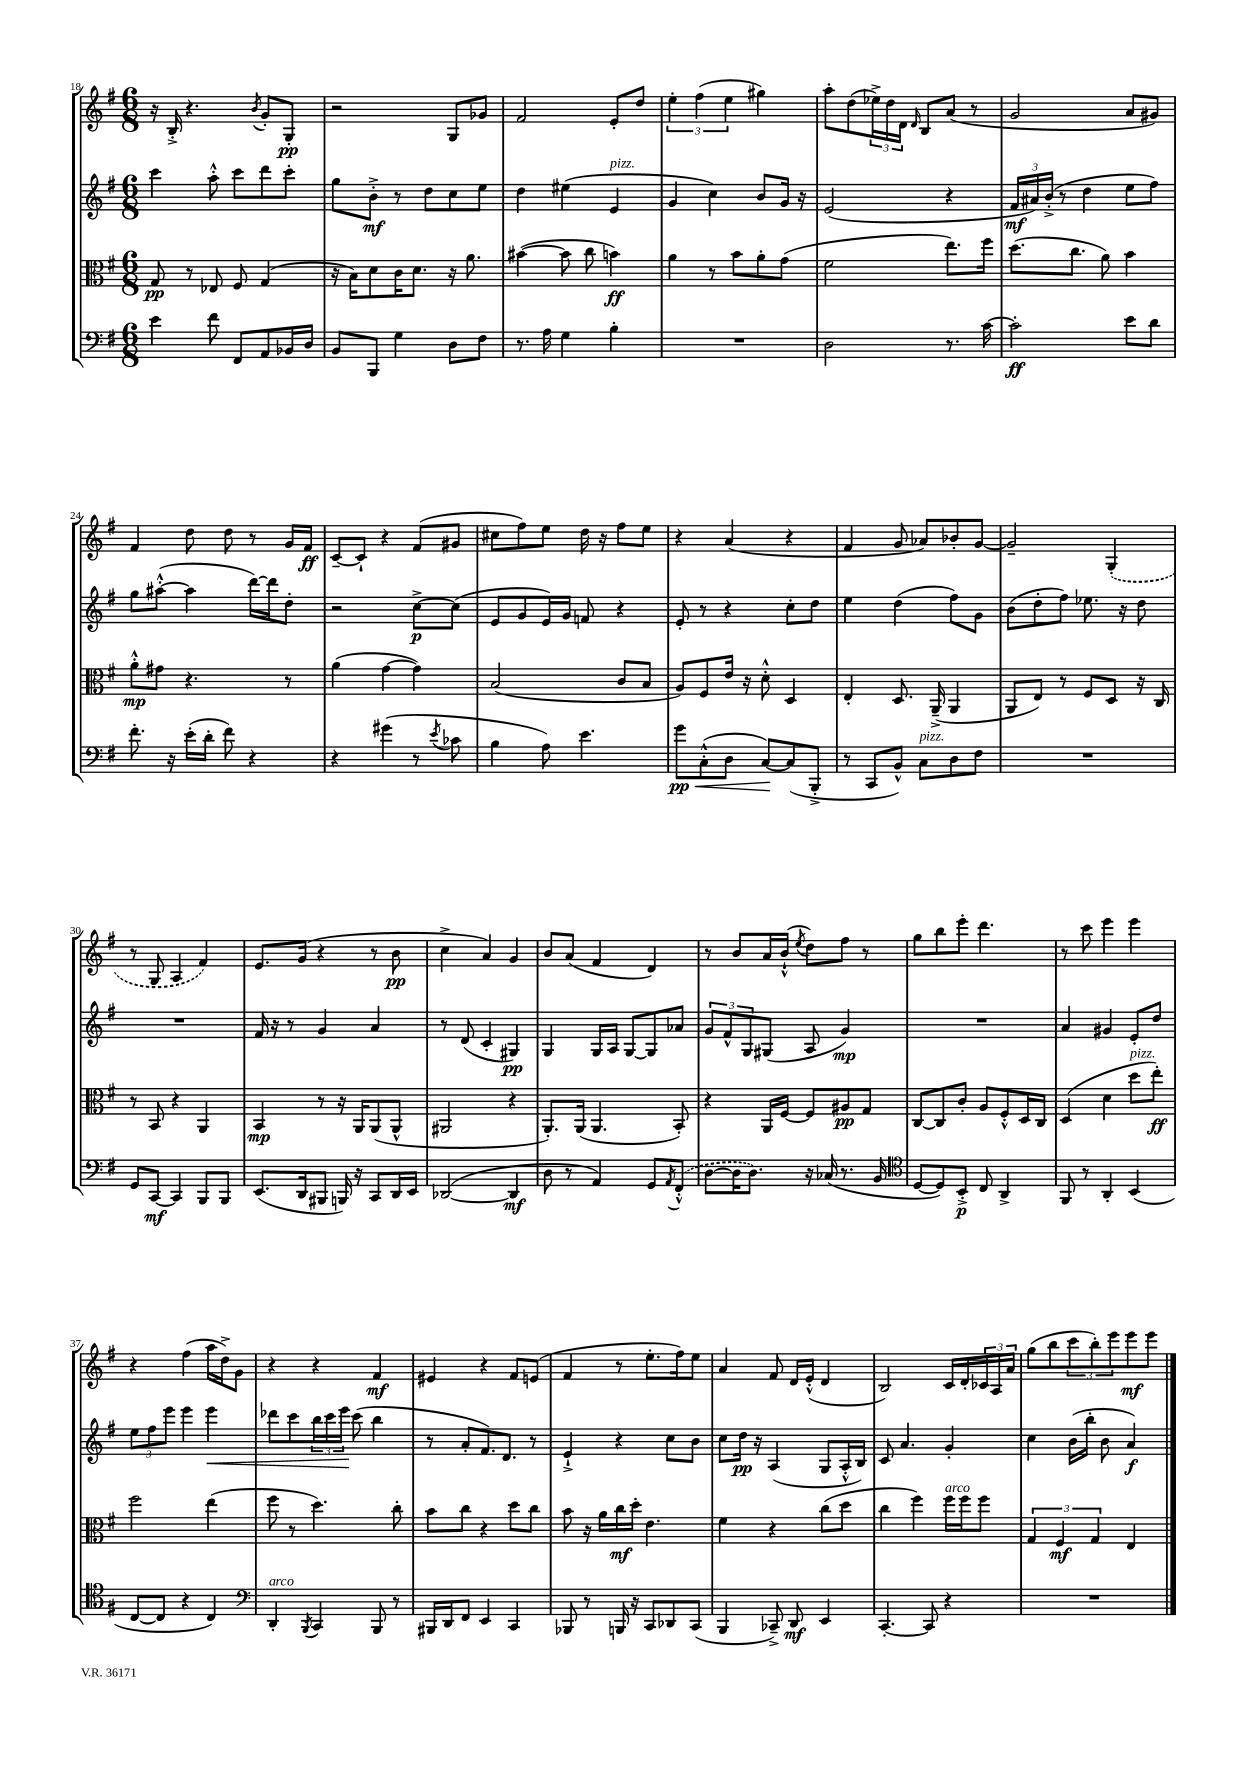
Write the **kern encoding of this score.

**kern	**kern	**kern	**kern
*staff4	*staff3	*staff2	*staff1
*clefF4	*clefC3	*clefG2	*clefG2
*k[f#]	*k[f#]	*k[f#]	*k[f#]
*M6/8	*M6/8	*M6/8	*M6/8
4e	8G	4ccc	16r
.	.	.	16B'^
.	8r	.	4.r
8f#	8E-	8aa'^^	.
8FF#	8F#	8ccc	.
.	.	.	8qb
8AA	(4G	8ddd	8g'
16BB-	.	8ccc'	8G'
16D	.	.	.
=	=	=	=
8BB	16r	8gg	2r
.	16B)	.	.
8BBB	8d	8b'^	.
4G	16c	8r	.
.	8.d	.	.
.	.	8dd	.
8D	16r	8cc	8G
.	8.a	.	.
8F#	.	8ee	8g-
=	=	=	=
8.r	([4b#	4dd	2f#
16A	.	.	.
4G	8b#]	(4ee#	.
.	8cc	.	.
4B'	4b)	4e	8e'
.	.	.	8dd
=	=	=	=
2.r	4a	4g	6ee'
.	.	.	(6ff#
.	8r	4cc)	.
.	.	.	6ee
.	8b	.	.
.	8a'	8b	4gg#)
.	(8g	16g	.
.	.	16r	.
=	=	=	=
2D	2f#	(2e	8aa'
.	.	.	(8dd
.	.	.	24ee-^)
.	.	.	24dd
.	.	.	24d
.	.	.	16qqd
.	.	.	8B
8.r	8.ee)	4r	(8a
.	.	.	8r
[16c	16ff#	.	.
=	=	=	=
2c']	(8.dd	24f#	2g
.	.	24a#)	.
.	.	(24b'^	.
.	.	8r	.
.	8.cc	.	.
.	.	4dd	.
.	8a)	.	.
8e	4b	8ee	8a
8d	.	8ff#)	8g#)
=	=	=	=
8.f#'	8a'^^	8gg	4f#
.	8g#	([8aa#'^^	.
16r	.	.	.
(16e'	4.r	4aa#]	8dd
16d'	.	.	.
8f#)	.	.	8dd
4r	.	[16ddd)	8r
.	.	16ddd]	.
.	8r	8dd'	16g
.	.	.	16f#
=	=	=	=
4r	(4a	2r	[8c~
.	.	.	8c`]
(4g#	[4g	.	4r
8r	4g])	[8cc^	(8f#
8qe	.	.	.
8c-	.	(8cc]	8g#
=	=	=	=
4B	(2B	8e	8cc#
.	.	8g	8ff#)
8A)	.	16e)	8ee
.	.	16g	.
4.e	.	8f	16dd
.	.	.	16r
.	8c	4r	8ff#
.	8B	.	8ee
=	=	=	=
8g	8A)	8e'	4r
(8C'^^	8F#	8r	.
8D	16e	4r	(4a
.	16r	.	.
[8C)	8d'^^	.	.
(8C]	4D	8cc'	4r
8BBB'^	.	8dd	.
=	=	=	=
8r	4E'	4ee	4f#
8CC	.	.	.
8BB^^)	8.D	(4dd	8g
8C	.	.	8a-)
.	(16AA~^	.	.
8D	4AA	8ff#)	8b-'
8F#	.	8g	[8g
=	=	=	=
2.r	8AA	(8b	2g~]
.	8E)	8dd'	.
.	8r	8ff#)	.
.	8F#	8.ee-	.
.	8D	.	(4G'
.	.	16r	.
.	16r	8dd	.
.	16C	.	.
=	=	=	=
8GG	8r	2.r	8r
[8CC	8BB	.	8G
4CC]	4r	.	4A
8BBB	4AA	.	4f#)
8BBB	.	.	.
=	=	=	=
(8.EE	4BB	16f#	8.e
.	.	16r	.
.	.	8r	.
16DD	.	.	(16g
8BBB#	8r	4g	4r
16BBB)	16r	.	.
16r	16AA	.	.
8CC	(8AA	4a	8r
16DD	8AA^^	.	8b
16EE	.	.	.
=	=	=	=
([2DD-	2AA#	8r	4cc^
.	.	(8d	.
.	.	4c'	4a)
4DD-]	4r	4G#)	4g
=	=	=	=
8D	8.AA')	4G	8b
8r	.	.	(8a
.	(16AA	.	.
4AA)	4.AA	16G	4f#
.	.	16A	.
.	.	[8G	.
8GG	.	8G]	4d)
8qAA	.	.	.
(8FF#'^^	8BB')	8a-	.
=	=	=	=
[8D	4r	12g	8r
.	.	12f#^^	.
16D]	.	.	8b
.	.	12G	.
8.D)	.	.	.
.	16AA	(8G#	16a
.	[16F#	.	(16b`^^
.	.	.	8qee
16r	8F#]	8A	8dd)
(16C-	.	.	.
8.r	8A#	4g)	8ff#
.	8G	.	8r
16BB	.	.	.
=	=	=	=
*clefC4	*	*	*
[8D	[8C	2.r	8gg
8D])	8C]	.	8bb
8BB'^	8c'	.	8eee'
8C	8A	.	4.ddd
4AA^	8F#'^^	.	.
.	16D	.	.
.	16C	.	.
=	=	=	=
8FF#	(4D	4a	8r
8r	.	.	8ccc
4AA'	4d	4g#	4eee
(4BB	8dd	8e'	4eee
.	8ee')	8dd	.
=	=	=	=
[8C	2ff#	12ee	4r
.	.	12ff#	.
8C]	.	.	.
.	.	12eee	.
4r	.	4eee	(4ff#
4C)	(4ee	4eee	16aa
.	.	.	16dd^)
.	.	.	8g
=	=	=	=
*clefF4	*	*	*
4DD'	8ff#	8ddd-	4r
.	8r	8ccc	.
8qBBB	.	.	.
4CC	4.dd)	24bb	4r
.	.	24ccc	.
.	.	24eee	.
.	.	(8ccc	.
8BBB	.	4bb	4f#
8r	8cc'	.	.
=	=	=	=
16BBB#	8b	8r	4e#
16DD	.	.	.
8FF#	8cc	8a'	.
4EE	4r	8.f#)	4r
.	.	8.d	.
4CC	8dd	.	8f#
.	8cc	8r	(8e
=	=	=	=
8BBB-	8b	4e`^	4f#
8r	16r	.	.
.	16a	.	.
16BBB	16cc	4r	8r
16r	16dd'	.	.
8CC	4.e	.	8.ee'
8DD-	.	8cc	.
.	.	.	16ff#)
(8CC	.	8b	8ee
=	=	=	=
4BBB	4f#	8cc	4a
.	.	16dd	.
.	.	16r	.
8CC-~^)	4r	(4A	8f#
8DD	.	.	16d
.	.	.	(16e'^^
4EE	(8cc	8G	4d
.	8dd	16A'^^	.
.	.	16B)	.
=	=	=	=
[4.CC'	4cc	8c	2B)
.	.	4.a	.
.	4ff#)	.	.
8CC]	.	.	.
4r	16ff#	4g'	16c
.	16ff#	.	16d'
.	8ff#	.	24c-
.	.	.	24A
.	.	.	24a
=	=	=	=
2.r	6G	4cc	(8gg
.	.	.	8bb
.	6F#	.	.
.	.	(16b	12ccc
.	.	16bb'	.
.	6G	.	12bb')
.	.	8b	.
.	.	.	12eee
.	4E	4a)	8eee
.	.	.	8eee
==	==	==	==
*-	*-	*-	*-
